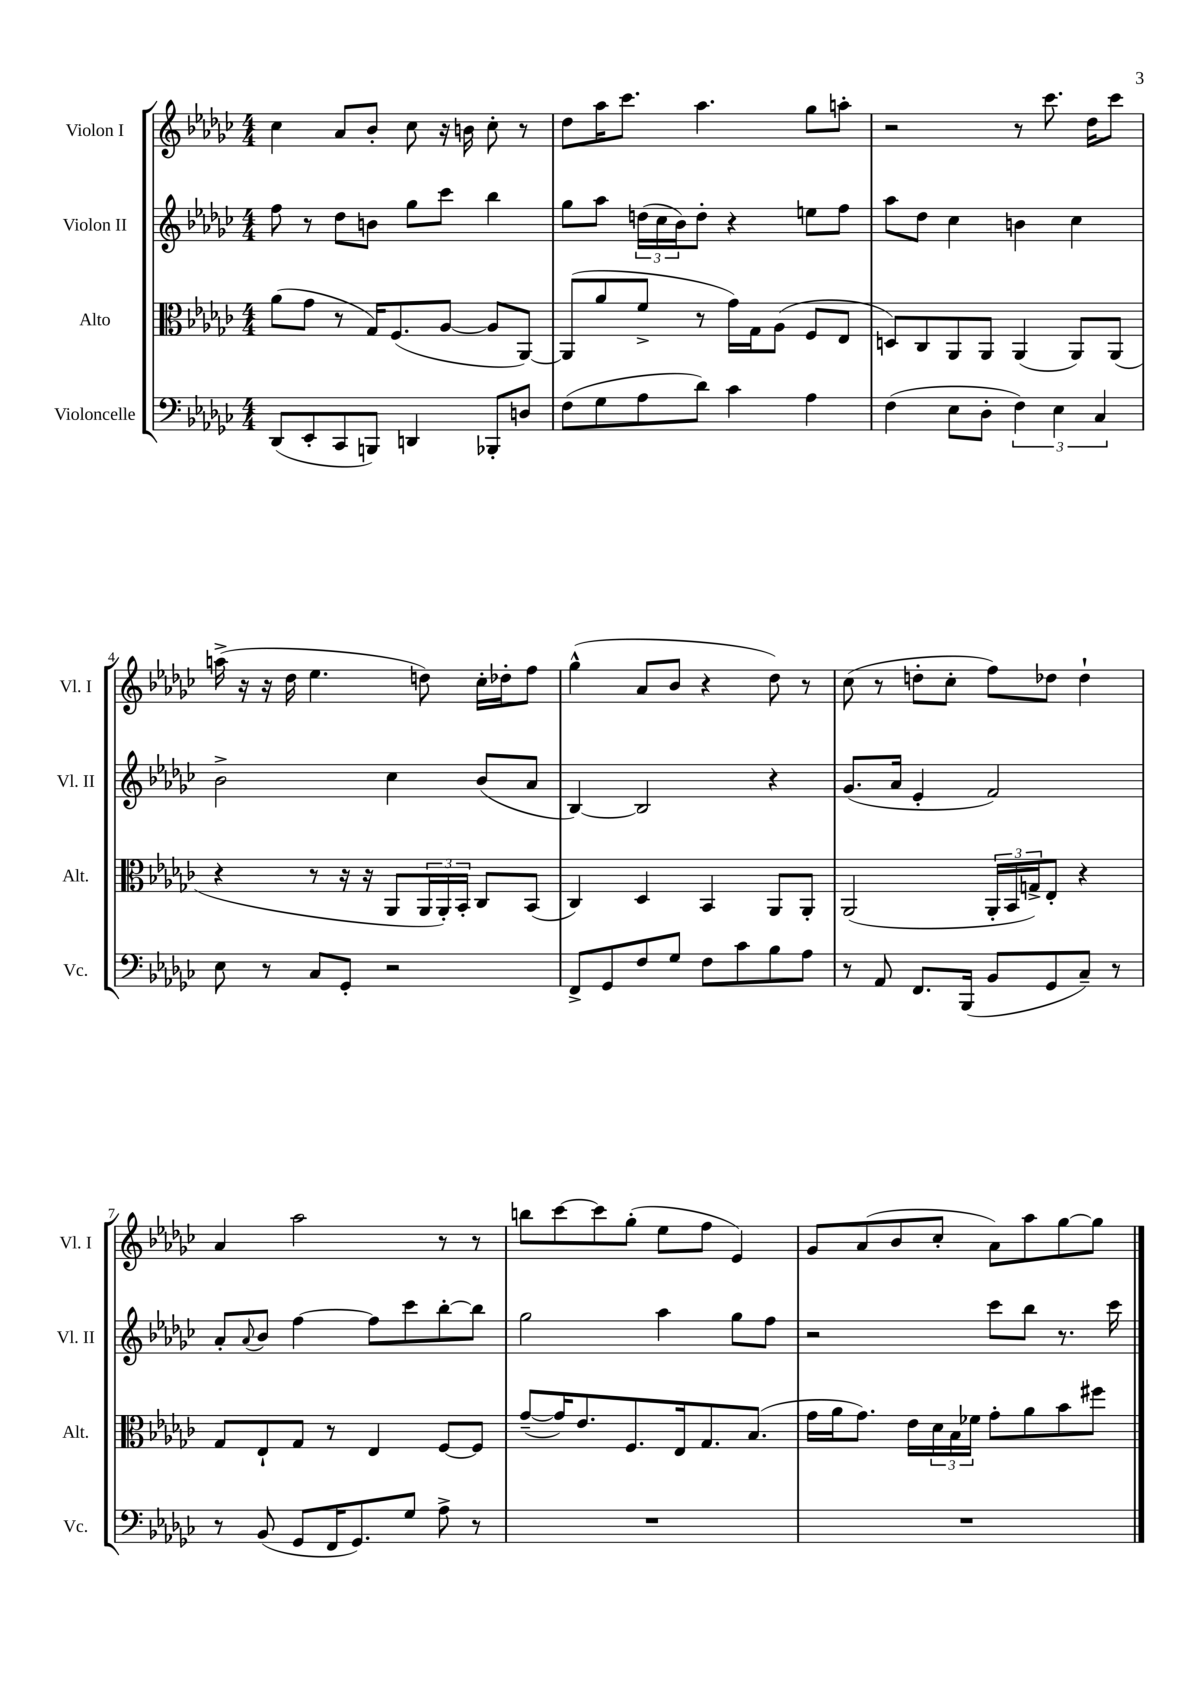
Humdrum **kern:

**kern	**kern	**kern	**kern
*part4	*part3	*part2	*part1
*staff4	*staff3	*staff2	*staff1
*I"Violoncelle	*I"Alto	*I"Violon II	*I"Violon I
*I'Vc.	*I'Alt.	*I'Vl. II	*I'Vl. I
*clefF4	*clefC3	*clefG2	*clefG2
*k[b-e-a-d-g-c-]	*k[b-e-a-d-g-c-]	*k[b-e-a-d-g-c-]	*k[b-e-a-d-g-c-]
*M4/4	*M4/4	*M4/4	*M4/4
=1	=1	=1	=1
(8DD-/L	(8a-\L	8ff\	4cc-\
8EE-'/	8g-\J	8r	.
8CC-/	8r	8dd-\L	8a-/L
8BBBn/J)	16G-/KL)	8bn\J	8b-'/J
.	(8.F/	.	.
4DDn/	.	8gg-\L	8cc-\
.	[8A-/J	8ccc-\J	16r
.	.	.	16bn\
8BBB-X'/L	8A-/L]	4bb-\	8cc-'\
8Dn/J	[8AA-/J)	.	8r
=2	=2	=2	=2
(8F\L	(8AA-/L]	8gg-\L	8dd-\L
8G-\	8a-/	8aa-\J	16aa-\K
.	.	.	8.ccc-\J
8A-\	8f^/J	(24ddn\LL	.
.	.	24cc-\	.
.	.	24b-\J)	.
8d-\J)	8r	8dd'\J	4.aa-\
4c-\	16g-\LL)	4r	.
.	16G-\J	.	.
.	(8A-\J	.	.
4A-\	8F/L	8een\L	8gg-\L
.	8E-/J	8ff\J	8aan'\J
=3	=3	=3	=3
(4F\	8Dn/L)	8aa-\L	2r
.	8C-/	8dd-\J	.
8E-\L	8AA-/	4cc-\	.
8D-'\J	8AA-/J	.	.
6F\)	(4AA-/	4bn\	8r
.	.	.	8.ccc-\
6E-\	.	.	.
.	8AA-/L)	4cc-\	.
.	.	.	16dd-\KL
6C-/	.	.	.
.	(8AA-/J	.	8ccc-\J
!!LO:LB:g=z
=4	=4	=4	=4
8E-\	4r	2b-^\	(16aan^\
.	.	.	16r
8r	.	.	16r
.	.	.	16dd-\
8C-/L	8r	.	4.ee-\
8GG-'/J	16r	.	.
.	16r	.	.
2r	8AA-/L	4cc-\	.
.	24AA-/L	.	8ddn\)
.	24AA-'/)	.	.
.	24BB-'/JJ	.	.
.	8C-/L	(8b-/L	16cc-'\LL
.	.	.	16dd-X'\J
.	(8BB-/J	8a-/J	8ff\J
=5	=5	=5	=5
8FF^/L	4C-/)	[4B-/)	(4gg-^^\
8GG-/	.	.	.
8F/	4D-/	2B-/]	8a-/L
8G-/J	.	.	8b-/J
8F\L	4BB-/	.	4r
8c-\	.	.	.
8B-\	8AA-/L	4r	8dd-\)
8A-\J	8AA-'/J	.	8r
=6	=6	=6	=6
8r	(2AA-/	(8.g-/L	(8cc-\
8AA-/	.	.	8r
.	.	16a-/Jk	.
8.FF/L	.	4e-'/	8ddn'\L
.	.	.	8cc-'\J
(16BBB-/Jk	.	.	.
8BB-/L	24AA-'/LL	2f/)	8ff\L)
.	24BB-/	.	.
.	24Gn^/J)	.	.
8GG-/	8E-'/J	.	8dd-X\J
8C-~/J)	4r	.	4dd-`\
8r	.	.	.
!!LO:LB:g=z
=7	=7	=7	=7
8r	8G-/L	8a-'/L	4a-/
.	.	8qqa-/	.
(8BB-/	8E-`/	8b-/J	.
8GG-/L	8G-/J	[4ff\	2aa-\
16FF/K	8r	.	.
8.GG-/)	.	.	.
.	4E-/	8ff\L]	.
8G-/J	.	8ccc-\	.
8A-^\	[8F/L	[8bb-'\	8r
8r	8F/J]	8bb-\J]	8r
=8	=8	=8	=8
1r	([8g-~/L	2gg-\	8bbn\L
.	16g-/K])	.	[8ccc-\
.	8.e-/	.	.
.	.	.	8ccc-\]
.	8.F/	.	(8gg-'\J
.	.	4aa-\	8ee-\L
.	16E-/k	.	.
.	8.G-/	.	8ff\J
.	.	8gg-\L	4e-/)
.	(8.B-/J	.	.
.	.	8ff\J	.
=9	=9	=9	=9
1r	16g-\LL	2r	8g-/L
.	16a-\J	.	.
.	8.g-\J)	.	(8a-/
.	.	.	8b-/
.	16e-\LL	.	.
.	24d-\	.	8cc-'/J
.	24B-\	.	.
.	24f-X\JJ	.	.
.	8g-'\L	8ccc-\L	8a-\L)
.	8a-\	8bb-\J	8aa-\
.	8b-\	8.r	[8gg-\
.	8ff#X\J	.	8gg-\J]
.	.	16ccc-\	.
==	==	==	==
*-	*-	*-	*-
